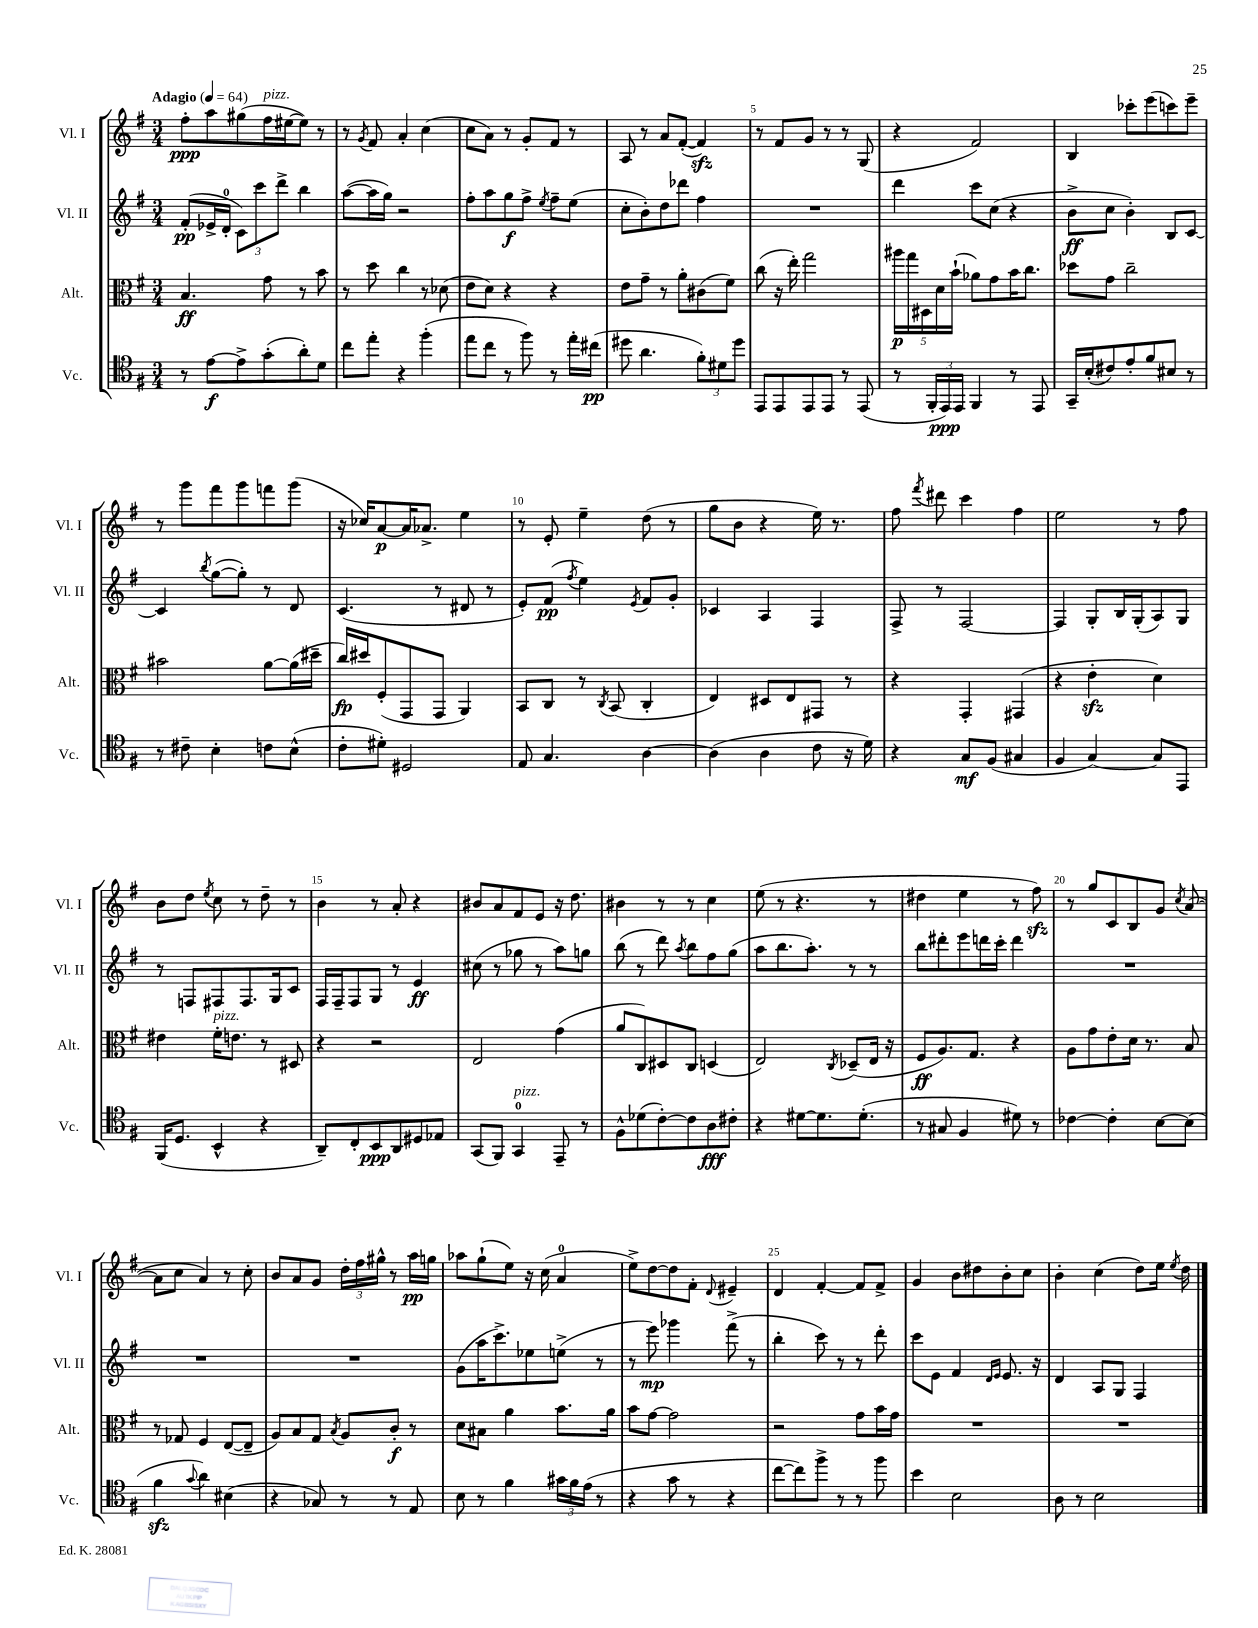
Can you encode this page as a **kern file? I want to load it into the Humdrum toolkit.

**kern	**kern	**kern	**kern
*staff4	*staff3	*staff2	*staff1
*clefC4	*clefC3	*clefG2	*clefG2
*k[f#]	*k[f#]	*k[f#]	*k[f#]
*M3/4	*M3/4	*M3/4	*M3/4
*MM64	*MM64	*MM64	*MM64
8r	4.B	(8f#'	8ff#'
[8e	.	16e-^	8aa
.	.	16d'	.
8e^]	.	12c)	(8gg#
.	.	12ccc	.
(8g'	8g	.	16ff#
.	.	12ddd^	.
.	.	.	[16ee#
8a')	8r	4bb	8ee#])
8d	8b	.	8r
=	=	=	=
8cc	8r	([8aa	8r
.	.	.	8qg
8ee'	8dd	16aa]	8f#
.	.	16gg)	.
4r	4cc	2r	4a'
(4ff#'	8r	.	(4cc
.	(8d-	.	.
=	=	=	=
8ee	8e	8ff#'	8cc
8cc	8d)	8aa	8a)
8r	4r	8gg	8r
8ff#)	.	8ff#^	8g'
.	.	8qee	.
8r	4r	8ff#~	8f#
16ee'	.	(8ee	8r
(16cc#	.	.	.
=	=	=	=
8dd#	8e	8cc'	8A
4.a	8g~	8b')	8r
.	8r	8dd	8a
.	8a'	8ddd-	([8f#'
12f#')	(8c#	4ff#	4f#])
12d#	.	.	.
.	8f#)	.	.
12dd#	.	.	.
=	=	=	=
8EE	(8cc	2.r	8r
8EE	16r	.	8f#
.	16ee')	.	.
8EE	2gg	.	8g
8EE	.	.	8r
8r	.	.	8r
(8EE	.	.	(8G
=	=	=	=
8r	20aa#	4ddd	4r
.	20gg	.	.
.	20D#	.	.
24FF#'	.	.	.
.	20d	.	.
24EE)	.	.	.
.	(20b`	.	.
24EE	.	.	.
4FF#	8a-)	8ccc	2f#)
.	8g	(8cc	.
8r	16b	4r	.
.	8.cc	.	.
8EE	.	.	.
=	=	=	=
16GG~	8dd-	8b^	4B
(16B'	.	.	.
8c#)	8g	8cc	.
8e'	2cc~	4b')	8ccc-'
8f#	.	.	(8eee
8B#	.	8B	8ccc)
8r	.	[8c	8eee~
=	=	=	=
8r	2b#	4c]	8r
8c#~	.	.	8ggg
.	.	8qbb	.
4B'	.	([8gg	8fff#
.	.	8gg'])	8ggg
8c	[8a	8r	8fff
(8B^^	(16a]	8d	(8ggg
.	16dd#~	.	.
=	=	=	=
8c'	16cc)	(4.c	16r
.	16dd#	.	16cc-)
8d#')	(8F#'	.	[8a
2D#	8GG	.	16a]
.	.	.	8.a-^
.	8GG	8r	.
.	4AA)	8d#	4ee
.	.	8r	.
=	=	=	=
8E	8BB	8e')	8r
4.G	8C	(8f#	8e'
.	.	8qff#	.
.	8r	4ee)	4ee~
.	8qC	.	.
.	(8BB	.	.
.	.	8qe	.
[4A	4C'	8f#	(8dd
.	.	8g'	8r
=	=	=	=
(4A]	4E)	4c-	8gg
.	.	.	8b
4A	8D#	4A	4r
.	8E	.	.
8c	8GG#	4F#	16ee)
.	.	.	8.r
16r	8r	.	.
16d)	.	.	.
=	=	=	=
4r	4r	8F#^	8ff#
.	.	.	8qfff#
.	.	8r	8ddd#
8G	4GG'	[2F#	4ccc
(8F#	.	.	.
4G#	(4GG#	.	4ff#
=	=	=	=
4F#	4r	4F#]	2ee
[4G)	4e'	8G'	.
.	.	16B	.
.	.	(16G'	.
8G]	4d)	8A)	8r
8EE	.	8G	8ff#
=	=	=	=
(16FF#	4e#	8r	8b
8.D	.	.	.
.	.	8F	8dd
.	.	.	8qee
4BB^^	16f#'	8F#	8cc
.	8.e	.	.
.	.	8.F#	8r
4r	8r	.	8dd~
.	.	16G	.
.	8D#	8c	8r
=	=	=	=
8AA~)	4r	16F#	4b
.	.	16F#~	.
8C'	.	8F#	.
8BB	2r	8G	8r
8AA	.	8r	8a'
8D#	.	4e	4r
8E-	.	.	.
=	=	=	=
(8GG	2E	(8cc#	8b#
8FF#)	.	8r	8a
4GG	.	8gg-	8f#
.	.	8r	8e
8EE~	(4g	8aa)	16r
.	.	.	8.dd
8r	.	8gg	.
=	=	=	=
8F#^^	8a	(8bb	4b#
(8d-	8C)	8r	.
[8c')	8D#	8ddd)	8r
.	.	8qaa	.
8c]	8C	8bb	8r
8A	(4D	8ff#	4cc
8c#'	.	(8gg	.
=	=	=	=
4r	2E)	8aa	(8ee
.	.	8.bb	8r
[8d#	.	.	4.r
.	.	8.aa')	.
8.d#]	.	.	.
.	8qC	.	.
.	(8D-~	8r	.
(8.d#'	.	.	.
.	16E	8r	8r
.	16r	.	.
=	=	=	=
8r	8F#	8bb	4dd#
8G#	8.A)	8ddd#'	.
4F#	.	8eee	4ee
.	8.G	.	.
.	.	16ddd	.
.	.	16ccc'	.
8d#)	4r	4ddd	8r
8r	.	.	8ff#)
=	=	=	=
[4c-	8A	2.r	8r
.	8g	.	8gg
4c-']	8e'	.	8c
.	16d	.	8B
.	8.r	.	.
[8B	.	.	8g
.	.	.	8qcc
(8B]	8B	.	([8a
=	=	=	=
4f#	8r	2.r	8a]
.	8G-	.	8cc
8qqg	.	.	.
4a)	4F#	.	4a)
(4B#	([8E	.	8r
.	8E~]	.	8cc'
=	=	=	=
4r	8A)	2.r	8b
.	8B	.	8a
8G-)	8G	.	8g
.	8qB	.	.
8r	8A	.	24dd'
.	.	.	24ff#
.	.	.	24gg#^^
8r	8c'	.	8r
8E	8r	.	16aa
.	.	.	16gg
=	=	=	=
8B	8d	(8g	8aa-
8r	8B#	16aa	(8gg`
.	.	8.ccc^)	.
4f#	4a	.	8ee)
.	.	8ee-	16r
.	.	.	(16cc
24g#	8.b	(8ee^	4a
24f#	.	.	.
(24e	.	.	.
8r	.	8r	.
.	16a	.	.
=	=	=	=
4r	8b	8r	8ee^)
.	[8g	8eee)	[8dd
8g	2g]	4ggg-	8dd]
8r	.	.	8f#'
.	.	.	8qqd
4r	.	(8fff#^	4e#~
.	.	8r	.
=	=	=	=
[8cc	2r	4bb'	4d
8cc])	.	.	.
8ff#^	.	8ccc)	[4f#'
8r	.	8r	.
8r	8g	8r	8f#]
8ff#	16b	8ddd'	8f#^
.	16g	.	.
=	=	=	=
4b	2.r	8ccc	4g
.	.	8e	.
2B	.	4f#	8b
.	.	.	8dd#
.	.	16qqd	.
.	.	16qqe	.
.	.	8.e	8b'
.	.	.	8cc
.	.	16r	.
=	=	=	=
8A	2.r	4d	4b'
8r	.	.	.
2B	.	8A	(4cc
.	.	8G	.
.	.	4F#	8dd)
.	.	.	16ee
.	.	.	8qee
.	.	.	16dd
==	==	==	==
*-	*-	*-	*-
